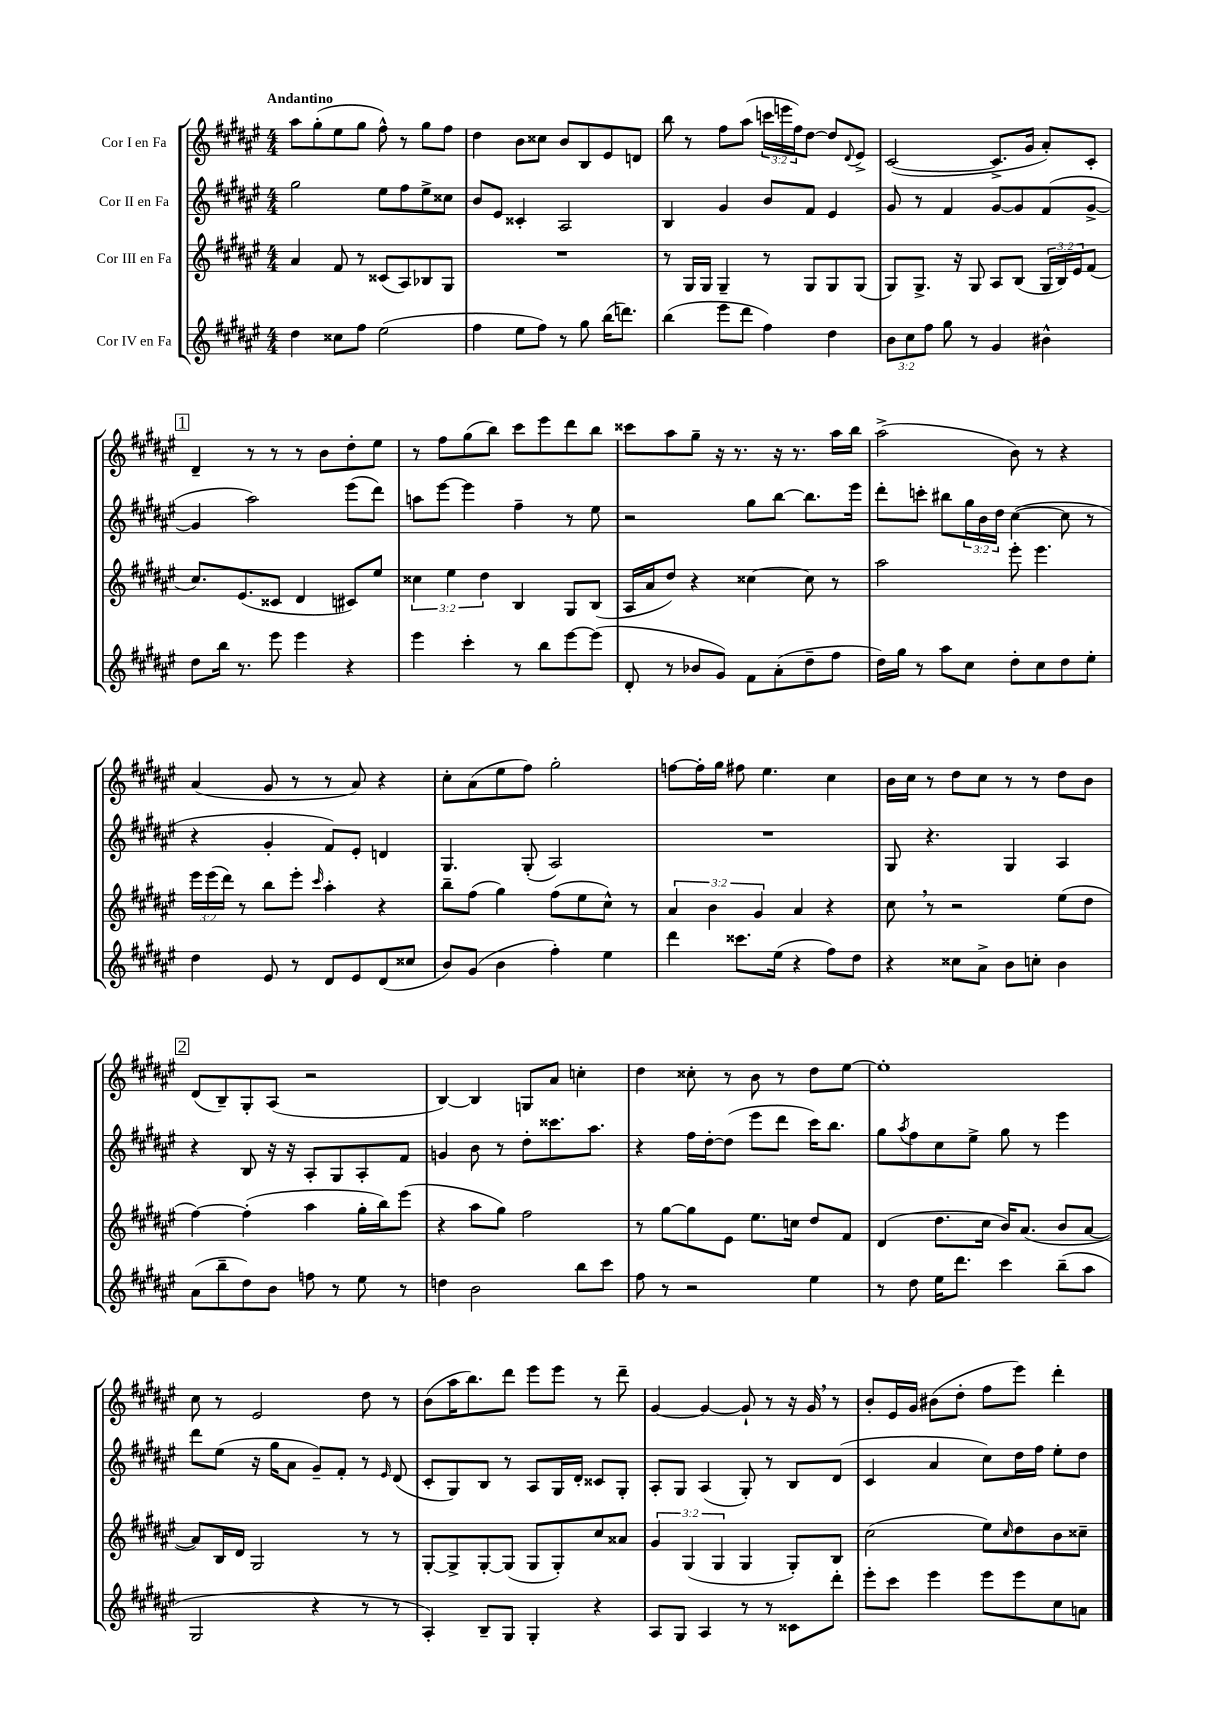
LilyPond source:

<<
\new StaffGroup <<
\new Staff = "s0" \with { instrumentName = "Cor I en Fa" } {
    \clef treble \key fis \major \numericTimeSignature \time 4/4 \override Staff.TupletNumber.text = #tuplet-number::calc-fraction-text \tempo "Andantino"
    ais''8 gis''8-.( eis''8 gis''8 fis''8-^) r8 gis''8 fis''8 |
    dis''4 b'8 cisis''8 b'8 b8 eis'8 d'8 |
    b''8 r8 fis''8 ais''8( \tuplet 3/2 { c'''16 e'''16 fis''16) } dis''8~ dis''8 \appoggiatura { dis'8 } eis'8-> |
    cis'2~( cis'8.-> gis'16 ais'8-.) cis'8-. |
    \mark \markup { \box "1" } dis'4-- r8 r8 r8 b'8 dis''8-. eis''8 |
    r8 fis''8 gis''8( b''8) cis'''8 eis'''8 dis'''8 b''8 |
    cisis'''8 ais''8 gis''8-- r16 r8. r16 r8. ais''16 b''16 |
    ais''2->( b'8) r8 r4 |
    ais'4( gis'8 r8 r8 ais'8) r4 |
    cis''8-. ais'8( eis''8 fis''8) gis''2-. |
    f''8~ f''16-. gis''16 fis''8 eis''4. cis''4 |
    b'16 cis''16 r8 dis''8 cis''8 r8 r8 dis''8 b'8 |
    \mark \markup { \box "2" } dis'8( b8--) gis8-. ais8( r2 |
    b4~) b4 g8 ais'8 c''4-. |
    dis''4 cisis''8-. r8 b'8 r8 dis''8 eis''8~ |
    eis''1-. |
    cis''8 r8 eis'2 dis''8 r8 |
    b'8( ais''16 b''8.) dis'''8 eis'''8 eis'''8 r8 dis'''8-- |
    gis'4~ gis'4~ gis'8-! r8 r16 gis'16 \breathe r8 |
    b'8-. eis'16 gis'16 bis'8( dis''8-. fis''8 eis'''8) dis'''4-. \bar "|." |
}
\new Staff = "s1" \with { instrumentName = "Cor II en Fa" } {
    \clef treble \key fis \major \numericTimeSignature \time 4/4 \override Staff.TupletNumber.text = #tuplet-number::calc-fraction-text
    gis''2 eis''8 fis''8 eis''8-> cisis''8 |
    b'8 eis'8 cisis'4-. ais2 |
    b4 gis'4 b'8 fis'8 eis'4 |
    gis'8 r8 fis'4 gis'8~ gis'8 fis'8( gis'8~-> |
    \mark \markup { \box "1" } gis'4 ais''2) eis'''8( dis'''8) |
    a''8 eis'''8~ eis'''4 fis''4-- r8 eis''8 |
    r2 gis''8 b''8~ b''8. eis'''16 |
    dis'''8-. c'''8-. bis''8 \tuplet 3/2 { gis''16 b'16 dis''16 } cis''4~( cis''8 r8 |
    r4 gis'4-. fis'8) eis'8-. d'4 |
    gis4. gis8-.( ais2) |
    R1 |
    gis8 r4. gis4 ais4 |
    \mark \markup { \box "2" } r4 b8 r16 r16 ais8-. gis8 ais8-. fis'8 |
    g'4 b'8 r8 dis''8-. cisis'''8. ais''8. |
    r4 fis''16 dis''16~-. dis''8( eis'''8 dis'''8 cis'''16) b''8. |
    gis''8 \acciaccatura { ais''8 } fis''8 cis''8 eis''8-> gis''8 r8 eis'''4 |
    dis'''8 eis''8( r16 gis''16 ais'8 gis'8--) fis'8-. r8 \grace { eis'16 } dis'8( |
    cis'8-. gis8) b8 r8 ais8 gis16 dis'16-. cisis'8 gis8-. |
    ais8-. gis8 ais4( gis8-.) r8 b8 dis'8( |
    cis'4 ais'4 cis''8) dis''16 fis''16 eis''8-. dis''8 \bar "|." |
}
\new Staff = "s2" \with { instrumentName = "Cor III en Fa" } {
    \clef treble \key fis \major \numericTimeSignature \time 4/4 \override Staff.TupletNumber.text = #tuplet-number::calc-fraction-text
    ais'4 fis'8 r8 cisis'8( ais8) bes8 gis8 |
    R1 |
    r8 gis16 gis16 gis4-- r8 gis8 gis8 gis8( |
    gis8) gis8.-> r16 gis8 ais8 b8( \tuplet 3/2 { gis16 b16) eis'16 } fis'8( |
    \mark \markup { \box "1" } cis''8.) eis'8.( cisis'8 dis'4 cis'8) eis''8 |
    \tuplet 3/2 { cisis''4 eis''4 dis''4 } b4 gis8 b8( |
    ais16 ais'16 dis''8) r4 cisis''4~ cisis''8 r8 |
    ais''2 eis'''8-. eis'''4. |
    \tuplet 3/2 { eis'''16 eis'''16( dis'''16) } r8 b''8 eis'''8-. \grace { cis'''16 } ais''4-. r4 |
    b''8-- fis''8( gis''4) fis''8( eis''8 cis''8-^) r8 |
    \tuplet 3/2 { ais'4 b'4 gis'4 } ais'4 r4 |
    cis''8 \breathe r8 r2 eis''8( dis''8 |
    \mark \markup { \box "2" } fis''4~) fis''4-.( ais''4 gis''16-. b''16) eis'''8( |
    r4 ais''8 gis''8) fis''2 |
    r8 gis''8~ gis''8 eis'8 eis''8. c''16 dis''8 fis'8 |
    dis'4( dis''8. cis''16 b'16) ais'8.( b'8 ais'8~ |
    ais'8) b16 dis'16 gis2 r8 r8 |
    gis8~-. gis8-> gis8~-. gis8( gis8 gis8-.) cis''8 aisis'8 |
    \tuplet 3/2 { gis'4 gis4( gis4 } gis4 gis8-.) b8 |
    cis''2( eis''8) \grace { cis''16 } dis''8 b'8 cisis''8-- \bar "|." |
}
\new Staff = "s3" \with { instrumentName = "Cor IV en Fa" } {
    \clef treble \key fis \major \numericTimeSignature \time 4/4 \override Staff.TupletNumber.text = #tuplet-number::calc-fraction-text
    dis''4 cisis''8 fis''8 eis''2( |
    fis''4 eis''8 fis''8) r8 gis''8 b''16( d'''8.) |
    b''4( eis'''8 dis'''8 fis''4) dis''4 |
    \tuplet 3/2 { b'8 cis''8 fis''8 } gis''8 r8 gis'4 bis'4-^ |
    \mark \markup { \box "1" } dis''8 b''16 r8. eis'''8 eis'''4 r4 |
    eis'''4 cis'''4-. r8 b''8 eis'''8~ eis'''8( |
    dis'8-. r8 bes'8 gis'8) fis'8 ais'8-.( dis''8-- fis''8 |
    dis''16) gis''16 r8 ais''8 cis''8 dis''8-. cis''8 dis''8 eis''8-. |
    dis''4 eis'8 r8 dis'8 eis'8 dis'8( cisis''8 |
    b'8) gis'8( b'4 fis''4-.) eis''4 |
    dis'''4 cisis'''8. eis''16( r4 fis''8) dis''8 |
    r4 cisis''8 ais'8-> b'8 c''8-. b'4 |
    \mark \markup { \box "2" } ais'8( b''8-- dis''8) b'8 f''8 r8 eis''8 r8 |
    d''4 b'2 b''8 cis'''8 |
    fis''8 r8 r2 eis''4 |
    r8 dis''8 eis''16 dis'''8. cis'''4 b''8--( ais''8 |
    gis2 r4 r8 r8 |
    ais4-.) b8-- gis8 gis4-. r4 |
    ais8 gis8 ais4 r8 r8 cisis'8 dis'''8-. |
    eis'''8-. cis'''8 eis'''4 eis'''8 eis'''8 cis''8 a'8 \bar "|." |
}
>>
>>
\layout { \context { \Score \remove "Bar_number_engraver" } }
